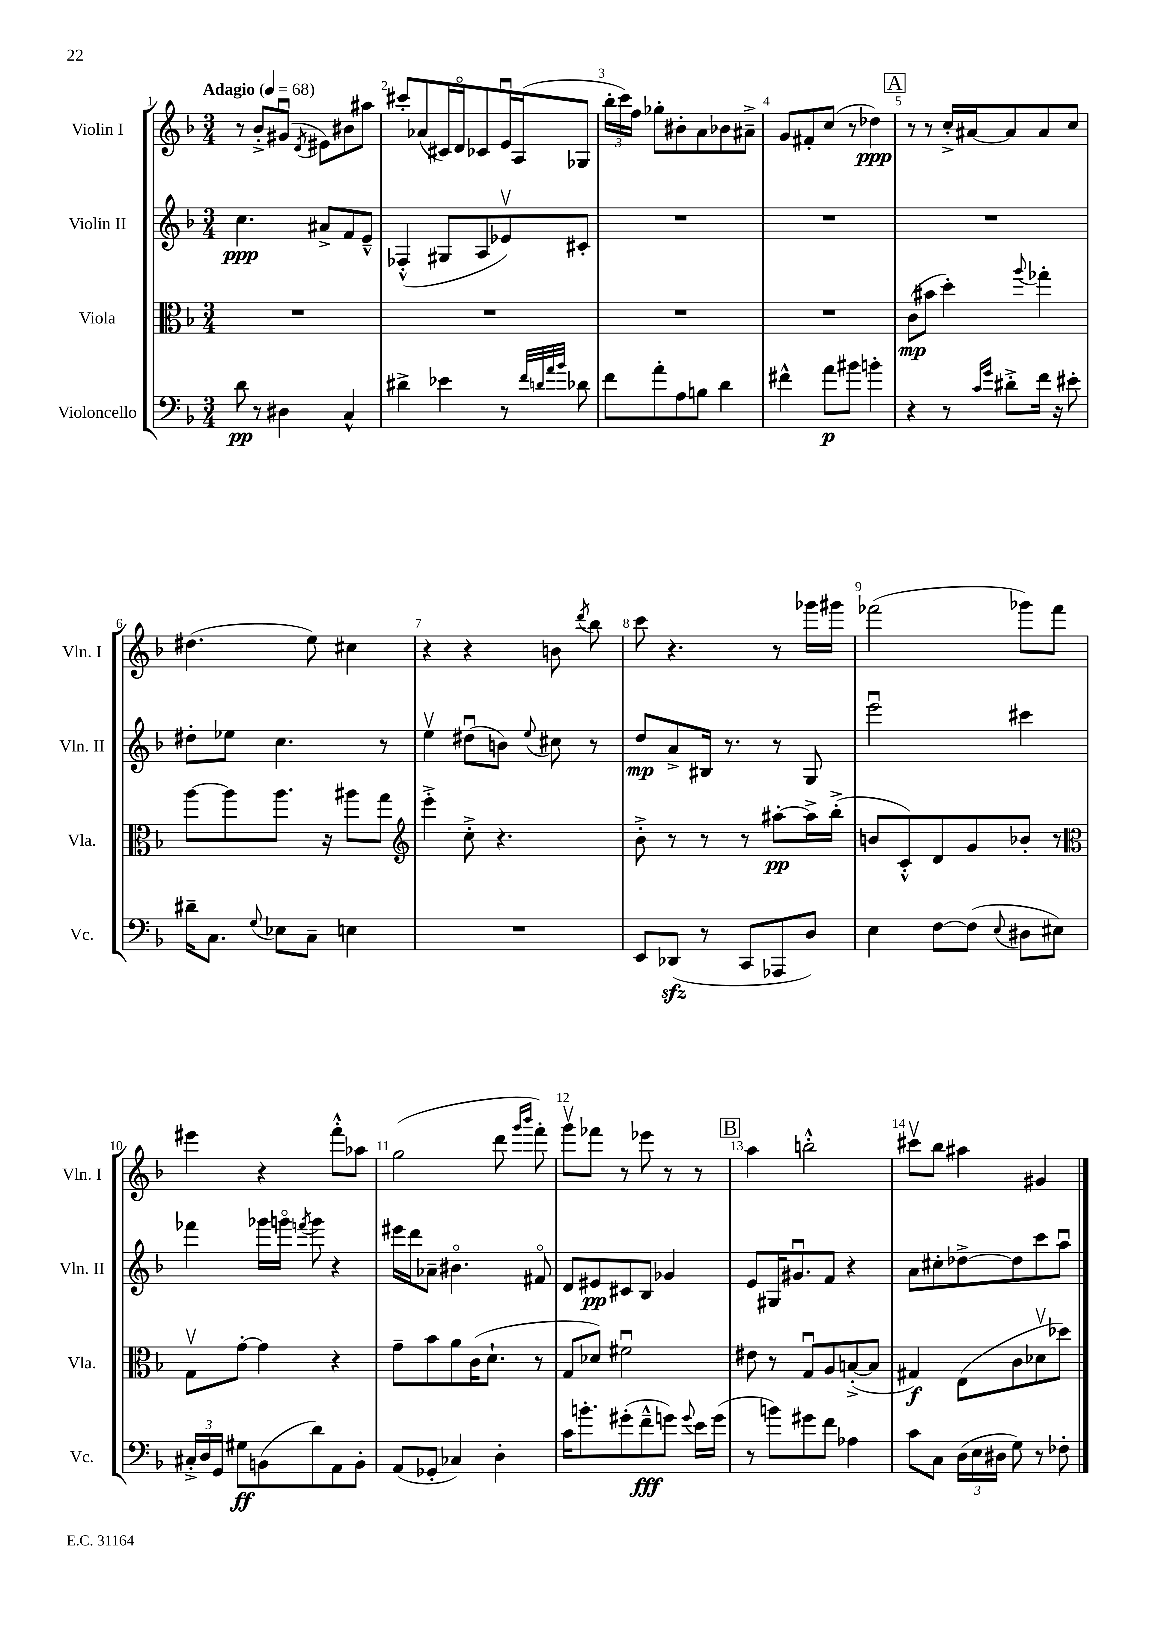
<<
\new StaffGroup <<
\new Staff = "s0" \with { instrumentName = "Violin I" shortInstrumentName = "Vln. I" } {
    \clef treble \key f \major \numericTimeSignature \time 3/4 \tempo "Adagio" 4 = 68
    \autoBeamOff r8 bes'8[-.-> gis'8]\downbow( \acciaccatura { d'8 } eis'8[) bis'8 ais''8] |
    cis'''8[-. aes'8( cis'16) d'16\flageolet ces'8 e'16\downbow a16( ges8] |
    \tuplet 3/2 { bes''16[-. c'''16) f''16] } ges''8[-. bis'8-. a'8 bes'8 ais'8]---> |
    g'8[ fis'8-. c''8]( r8 des''4\ppp) |
    \mark \markup { \box "A" } r8 r8 c''16[-.-> ais'16~ ais'8 ais'8 c''8] |
    dis''4.( e''8) cis''4 |
    r4 r4 b'8 \acciaccatura { d'''8 } bes''8 |
    c'''8 r4. r8 ges'''16[ gis'''16] |
    fes'''2( ges'''8[) fes'''8] |
    eis'''4 r4 f'''8[-.-^ aes''8] |
    g''2( d'''8 \grace { g'''16[ bes'''16] } f'''8-.) |
    g'''8[\upbow fes'''8] r8 ees'''8 r8 r8 |
    \mark \markup { \box "B" } a''4 b''2-.-^ |
    cis'''8[\upbow bes''8] ais''4 gis'4 \bar "|." |
}
\new Staff = "s1" \with { instrumentName = "Violin II" shortInstrumentName = "Vln. II" } {
    \clef treble \key f \major \numericTimeSignature \time 3/4
    \autoBeamOff c''4.\ppp ais'8[-> f'8 e'8]---^ |
    fes4-.-^( gis8[ a8 ees'8\upbow) cis'8]-. |
    R2. |
    R2. |
    \mark \markup { \box "A" } R2. |
    dis''8[-. ees''8] c''4. r8 |
    e''4\upbow dis''8[\downbow( b'8]) \appoggiatura { e''8 } cis''8 r8 |
    d''8[\mp a'8-> bis16] r8. r8 g8 |
    e'''2\downbow cis'''4 |
    fes'''4 ges'''16[ g'''16]\flageolet \acciaccatura { f'''8 } g'''8 r4 |
    eis'''16[ d'''16 aes'8]-- bis'4.\flageolet fis'8\flageolet |
    d'8[ eis'8\pp cis'8 bes8] ges'4 |
    \mark \markup { \box "B" } e'8[ gis16 gis'8.\downbow f'8] r4 |
    a'8[ cis''8-. des''8~-> des''8 c'''8 a''8]\downbow \bar "|." |
}
\new Staff = "s2" \with { instrumentName = "Viola" shortInstrumentName = "Vla." } {
    \clef alto \key f \major \numericTimeSignature \time 3/4
    \autoBeamOff R2. |
    R2. |
    R2. |
    R2. |
    \mark \markup { \box "A" } c'8[\mp( bis'8] d''4-.) \appoggiatura { a''8 } ges''4-. |
    a''8[~ a''8 a''8.] r16 ais''8[ g''8] |
    \clef treble e'''4-.-> c''8-.-> r4. |
    bes'8-.-> r8 r8 r8 ais''8[~-.\pp ais''16-> bes''16]-.->( |
    b'8[ c'8-.-^) d'8 g'8 bes'8]-. r8 |
    \clef alto g8[\upbow g'8]~-. g'4 r4 |
    g'8[-- bes'8 a'8 c'16( d'8.]-! r8 |
    g8[ des'8]) fis'2\downbow |
    \mark \markup { \box "B" } eis'8 r8 g8[\downbow a8 b8~-.->( b8] |
    gis4\f) e8[( c'8 des'8\upbow des''8]) \bar "|." |
}
\new Staff = "s3" \with { instrumentName = "Violoncello" shortInstrumentName = "Vc." } {
    \clef bass \key f \major \numericTimeSignature \time 3/4
    \autoBeamOff d'8\pp r8 dis4 c4-^ |
    dis'4-> ees'4 r8 \grace { f'32[ d'32 a'32 bes'32] } des'8 |
    f'8[ a'8-. a8 b8] d'4 |
    fis'4-^ a'8[\p bis'8] b'4-. |
    \mark \markup { \box "A" } r4 r8 \grace { c'16[ g'16] } dis'8[-.-> f'16] r16 eis'8-. |
    dis'16[-- c8.] \appoggiatura { g8 } ees8[ c8]-- e4 |
    R2. |
    e,8[ des,8]\sfz( r8 c,8[ aes,,8 d8]) |
    e4 f8[~ f8]( \appoggiatura { e8 } dis8[ eis8]) |
    \tuplet 3/2 { cis16[-.-> d16 g,16] } gis8[\ff b,8( d'8) a,8 b,8]-. |
    a,8[( ges,8]-. ces4) d4-. |
    c'16[ b'8.-. gis'8-.( f'8---^\fff g'8]) \appoggiatura { g'8 } e'16[ g'16]( |
    \mark \markup { \box "B" } r8 b'8[) gis'8 f'8] aes4 |
    c'8[ c8] \tuplet 3/2 { d16[( e16 dis16] } g8) r8 fes8-. \bar "|." |
}
>>
>>
\layout { \context { \Score \override BarNumber.break-visibility = ##(#f #t #t) barNumberVisibility = #all-bar-numbers-visible } }
